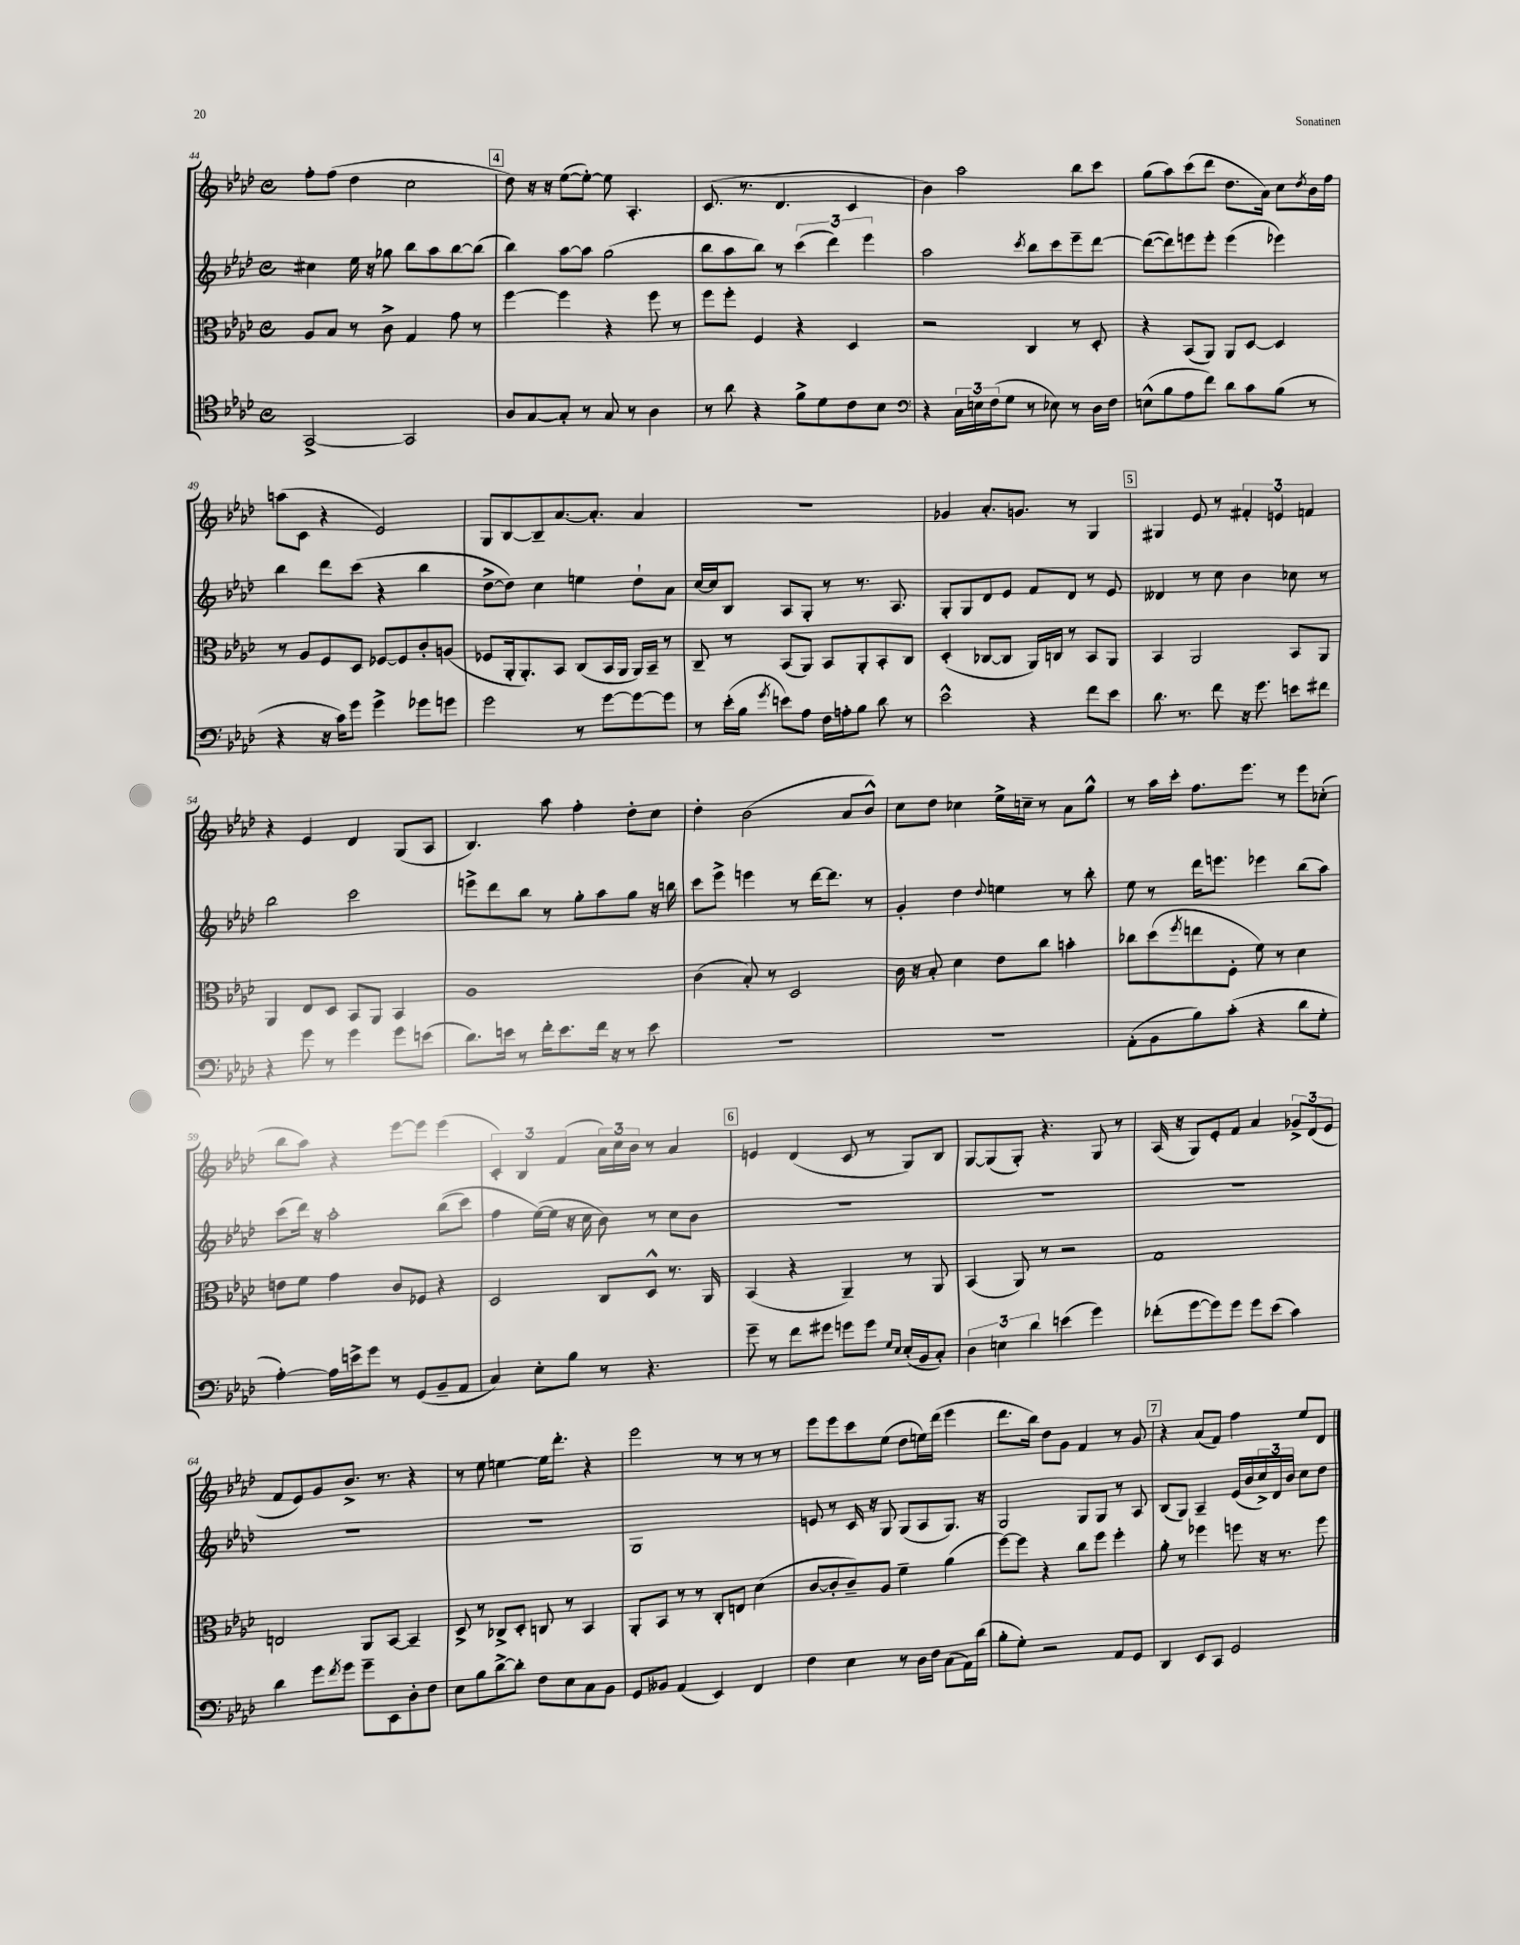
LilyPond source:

<<
\new StaffGroup <<
\new Staff = "s0" {
    \clef treble \key aes \major \defaultTimeSignature \time 4/4
    f''8-. f''8( des''4 c''2 |
    \mark \markup { \box "4" } des''8) r16 r16 ees''8~( ees''8~-.) ees''8 aes4.-. |
    c'8.( r8. des'4. c'4 |
    bes'4) aes''2 bes''8 c'''8 |
    g''8( aes''8) c'''8( des'''8 des''8. aes'16) c''8 \acciaccatura { des''8 } bes'16 f''16 |
    a''8( c'8 r4 ees'2) |
    g8 bes8~ bes8-- aes'8.~ aes'8.-. aes'4 |
    R1 |
    ges'4 aes'8.-. g'8. r8 g4 |
    \mark \markup { \box "5" } gis4 ees'8 r8 \tuplet 3/2 { fis'4-. e'4 f'4 } |
    r4 ees'4 des'4 g8( aes8 |
    bes4.) aes''8 f''4-. des''8-. c''8 |
    des''4-. bes'2( aes'8 bes'8-^) |
    c''8 des''8 ces''4 ees''16-> c''16-- r8 aes'8 g''8-^ |
    r8 aes''16 c'''16-. f''8. ees'''8. r8 ees'''8 ces''8-.( |
    bes''8 aes''8) r4 ees'''8~ ees'''8 ees'''4( |
    \tuplet 3/2 { c'4-.) bes4 f'4( } \tuplet 3/2 { aes'16) c''16 bes'16 } r8 aes'4 |
    \mark \markup { \box "6" } e'4 des'4( c'8 r8 g8) bes8 |
    g8~ g8( g8-.) r4. g8 r8 |
    aes16( r16 g8) ees'8-. f'8 aes'4 \tuplet 3/2 { ges'8-> des'8( ees'8 } |
    f'8 ees'8) g'8 bes'8.-> r8. r4 |
    r8 ees''8 e''4~ e''16 des'''8.-. r4 |
    ees'''2 r8 r8 r8 r8 |
    ees'''8 ees'''8 c'''8 ees''8( des''8 e''16) des'''16( ees'''4 |
    des'''8. bes''16) des''8 g'8 f'4 r8 g'8 |
    \mark \markup { \box "7" } r4 aes'8( f'8) f''4 ees''8 des'8 \bar "|." |
}
\new Staff = "s1" {
    \clef treble \key aes \major \defaultTimeSignature \time 4/4
    cis''4 ees''16 r16 ges''8 bes''8 aes''8 bes''8~ bes''8( |
    \mark \markup { \box "4" } bes''4) aes''8~ aes''8 g''2( |
    bes''8 aes''8 bes''8) r8 \tuplet 3/2 { c'''4( des'''4) ees'''4 } |
    aes''2 \acciaccatura { c'''8 } bes''8 c'''8 ees'''8-- des'''8~ |
    des'''8~( des'''8) e'''8 e'''8-. e'''4( ees'''4) |
    bes''4 des'''8 c'''8( r4 bes''4 |
    des''8~-> des''8) c''4 e''4 des''8-! aes'8 |
    c''16~ c''16 bes8 aes8 g8-. r8 r8. aes8. |
    g8-. g8 des'8 ees'8 f'8 des'8 r8 ees'8 |
    \mark \markup { \box "5" } deses'4 r8 c''8 bes'4 ces''8 r8 |
    bes''2 c'''2 |
    e'''8-> des'''8 bes''8 r8 g''8-. aes''8 g''8 r16 b''16 |
    c'''8 ees'''8-> e'''4 r8 des'''16~ des'''8. r8 |
    g'4-. des''4 \appoggiatura { des''8 } e''4 r8 bes''8-. |
    ees''8 r8 des'''16 e'''8. ees'''4 bes''8( aes''8) |
    c'''8( des'''16) r16 aes''2-. bes''8(\( c'''8) |
    f''4 ees''16~(\) ees''16 r16 c''16 bes'8) r8 c''8 bes'8 |
    \mark \markup { \box "6" } R1 |
    R1 |
    R1 |
    R1 |
    R1 |
    g1 |
    e'8 r8 c'16 r16 g8 g8( aes8 g8.) r16 |
    g2 g8 g8 r8 aes8 |
    \mark \markup { \box "7" } bes8( g8) aes4-- ees'16( bes'16 \tuplet 3/2 { c''16->) des'16 bes'16 } c''8 des''8 \bar "|." |
}
\new Staff = "s2" {
    \clef alto \key aes \major \defaultTimeSignature \time 4/4
    aes8 bes8 r8 c'8-> g4 g'8 r8 |
    \mark \markup { \box "4" } f''4~ f''4 r4 f''8 r8 |
    f''8 f''8-. f4 r4 des4 |
    r2 c4 r8 des8-. |
    r4 bes,8( aes,8) aes,8 des8~ des4 |
    r8 aes8 f8 des8 fes8~ fes8 c'8-. a8( |
    fes8 aes,16-. aes,8.-.) bes,8 c8( bes,16 aes,16 aes,16) bes,16-- r8 |
    c8-- r8 bes,8( aes,8) bes,8 aes,8-. bes,8-. c8 |
    des4-.( ces8~ ces8 aes,16) c16 r8 bes,8 aes,8 |
    \mark \markup { \box "5" } bes,4 aes,2 bes,8 aes,8 |
    aes,4 ees8 des8 bes,8 aes,8 bes,4 |
    aes1 |
    c'4( bes8-.) r8 des2 |
    c'16 r16 bes8-. des'4 ees'8 c''8 b'4-. |
    ces''8 des''8( \acciaccatura { f''8 } e''8 f8-. f'8) r8 des'4 |
    e'8 f'8 g'4 c'8 fes8 r4 |
    des2 c8 des8-^ r8. aes,16 |
    \mark \markup { \box "6" } bes,4( r4 aes,4--) r8 aes,8 |
    bes,4( aes,8) r8 r2 |
    g1 |
    e2 aes,8 bes,8~ bes,4-- |
    des8-> r8 ces8-> des8-. c8 r8 bes,4 |
    aes,8-. bes,8 r8 r8 c8-. e8 des'4( |
    c'8~ c'8-. c'8--) aes8 f'4-- aes'4( |
    f''8~) f''8 r4 c''8 f''8 f''4-. |
    \mark \markup { \box "7" } aes'8-. r8 fes''4 f''8 r16 r8. f''8 \bar "|." |
}
\new Staff = "s3" {
    \clef tenor \key aes \major \defaultTimeSignature \time 4/4
    g,2~-> g,2 |
    \mark \markup { \box "4" } aes8 g8~ g8-. r8 g8 r8 aes4 |
    r8 aes'8 r4 f'8-> des'8 c'8 bes8 |
    \clef bass r4 \tuplet 3/2 { c16 e16 f16( } g8 r8 ees8) r8 des16 f16 |
    e8-^( bes8 aes8 f'8) des'8 c'8 bes8( r8 |
    r4 r16 c'16) g'8 g'4-> ges'8 g'8 |
    g'2 r8 g'8~ g'8~ g'8 |
    r8 ees'16-.( bes16 \acciaccatura { g'8 } e'8) aes8 f16 a16-. bes8 des'8 r8 |
    ees'2-^ r4 f'8 ees'8 |
    \mark \markup { \box "5" } des'8. r8. f'8 r16 g'8. e'8 fis'8 |
    r4 g'8 r8 g'4 g'8 e'8( |
    des'8.) e'16 r8 f'16-. e'8. f'16 r16 r8 e'8 |
    R1 |
    R1 |
    aes,8-.( bes,8 bes8) c'8-.( r4 des'8 g8-. |
    aes4~-.) aes16 e'16-> g'8 r8 g,8( bes,8-- aes,8 |
    c4) ees8-. bes8 r8 r4. |
    \mark \markup { \box "6" } g'8-- r8 f'8 gis'8 g'8 g'8 \grace { g16 ees16 } ees16-.( bes,16 c8-.) |
    \tuplet 3/2 { des4 e4 des'4 } e'4( g'4) |
    fes'8-.( g'8~ g'8) g'8 g'8 ees'8( c'4) |
    des'4 g'8 \acciaccatura { f'8 } g'8 g'8-- ees,8 des8-. f8 |
    ees8 bes8 des'8~-> des'8-. f8 ees8 c8 bes,8 |
    g,8 beses,8 aes,4( ees,4) f,4 |
    f4 ees4 r8 des16 f16 c8( aes,16) des'16( |
    bes8-. g8-.) r2 aes,8 g,8 |
    \mark \markup { \box "7" } des,4 ees,8 c,8 g,2 \bar "|." |
}
>>
>>
\layout { \context { \Score currentBarNumber = #44 } }
